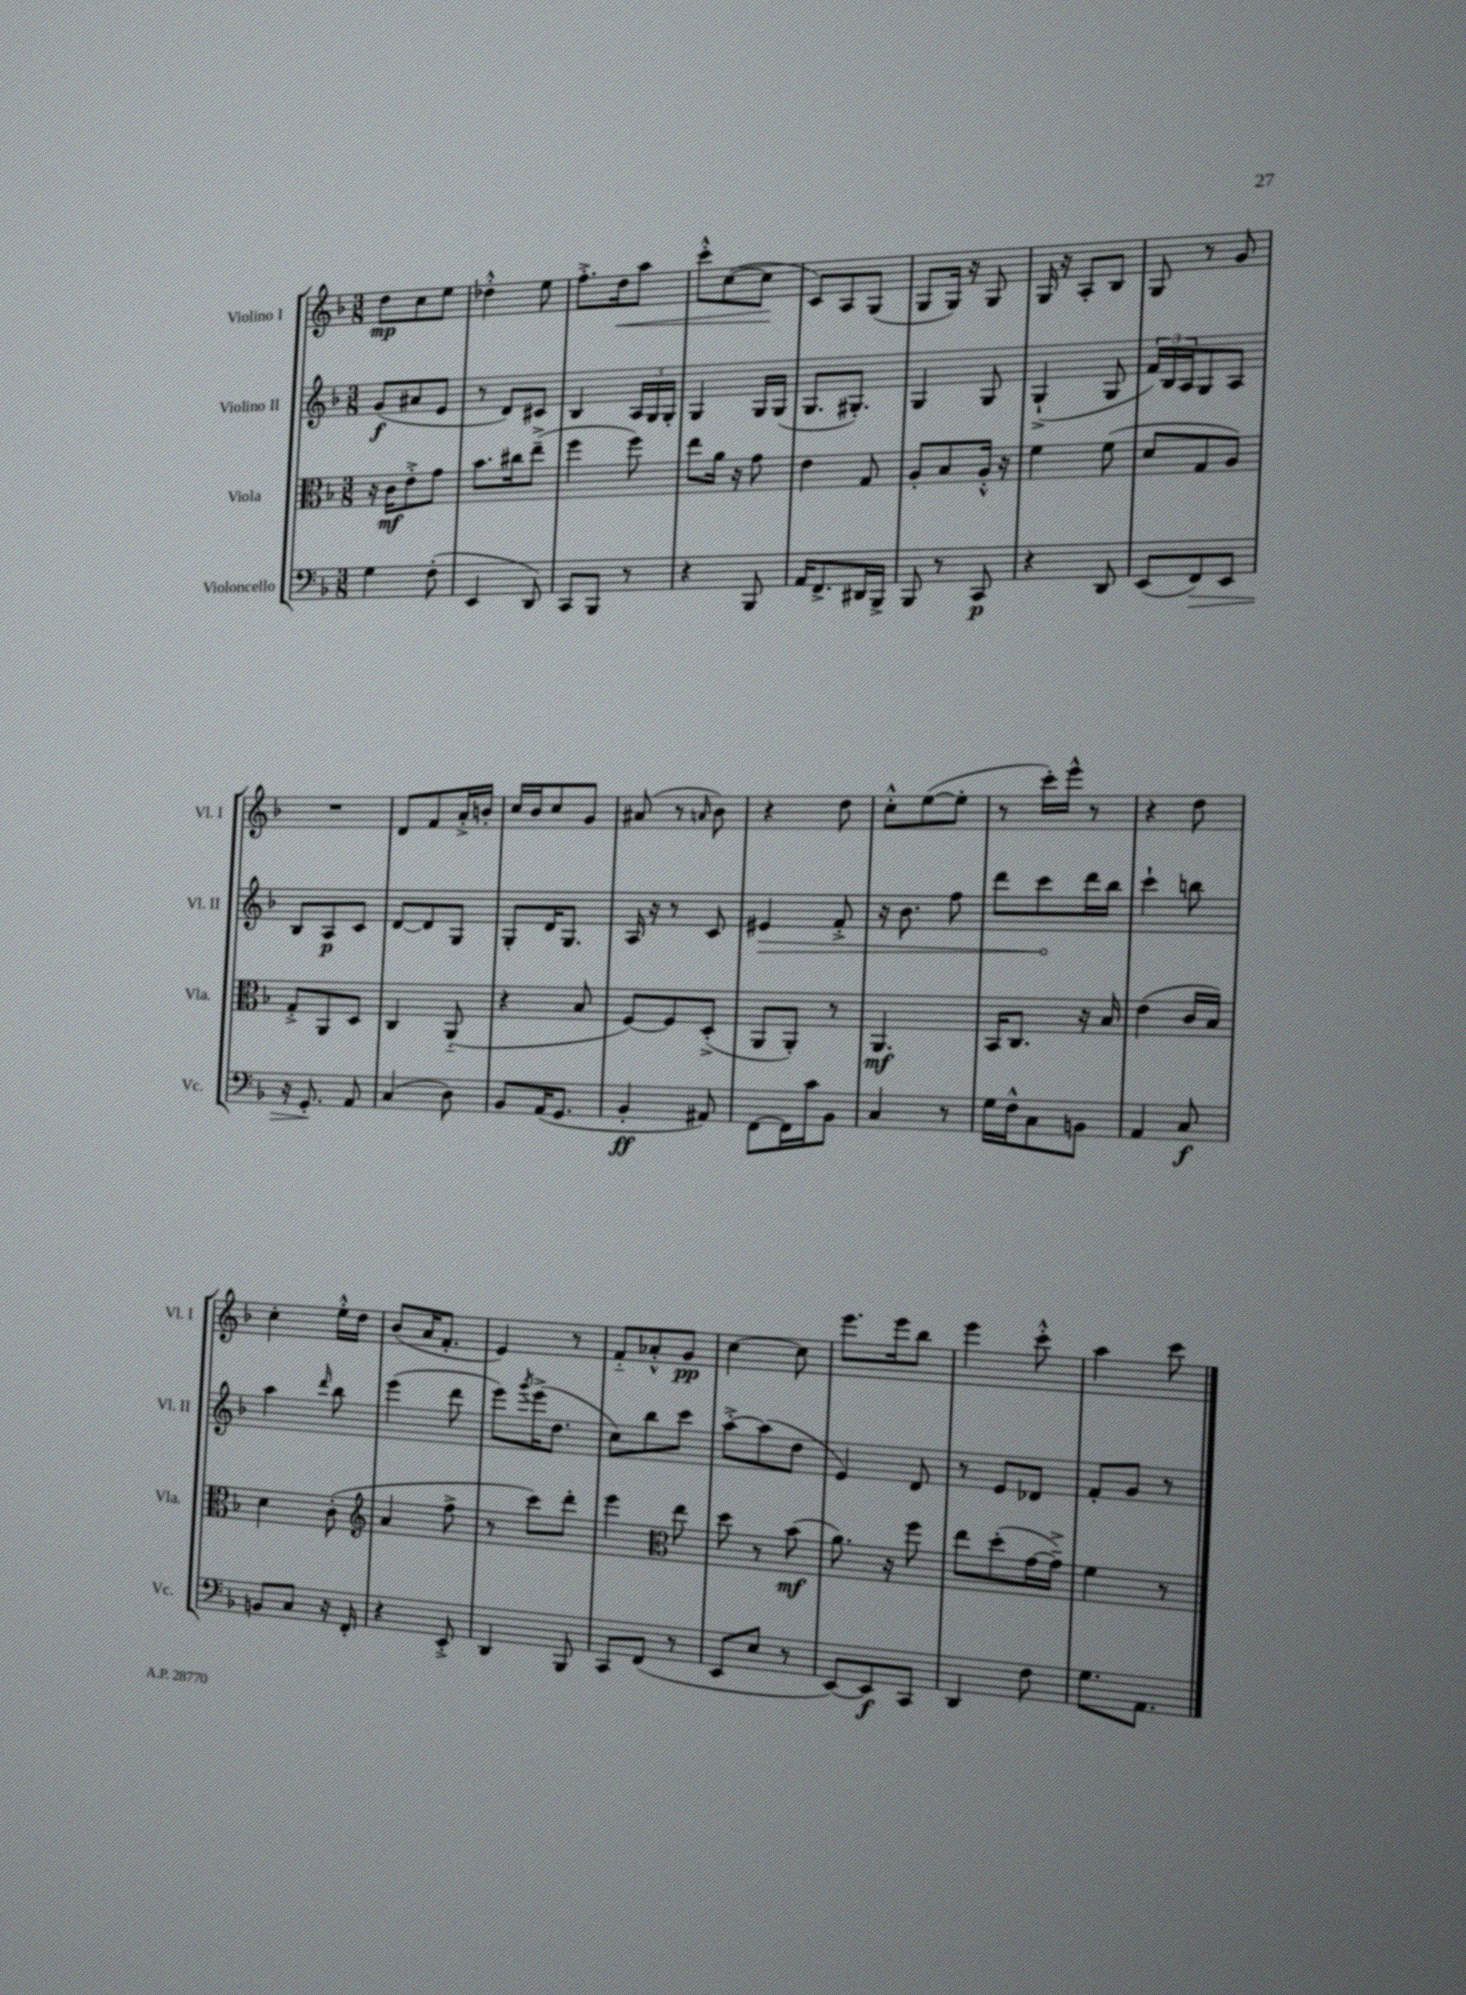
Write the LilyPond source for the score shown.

<<
\new StaffGroup <<
\new Staff = "s0" \with { instrumentName = "Violino I" shortInstrumentName = "Vl. I" } {
    \clef treble \key f \major \numericTimeSignature \time 3/8
    d''8\mp c''8 e''8 |
    des''4-.-^ e''8 |
    f''8.-.-> d''16\< a''8 |
    c'''8-.-^ c''8~( c''8\! |
    c'8) a8 g8( |
    g8 g16) r16 g8 |
    g16 r16 a8-. bes8 |
    g8 r8 g'8 |
    R4. |
    d'8 f'8 a'16-.-> b'16-. |
    c''16 bes'16 c''8 g'8 |
    ais'8( r8 \grace { a'16 } bes'8) |
    r4 d''8 |
    c''8-.-^ e''8~( e''8-. |
    r8 c'''16-.) e'''16-^ r8 |
    r4 d''8 |
    c''4-. e''16-.-^ d''16 |
    bes'8( a'16 f'8.-. |
    e'4) r8 |
    f'8-_ aes'8-.-^ g'8\pp |
    c''4~ c''8 |
    e'''8. e'''16 bes''8 |
    e'''4 c'''8-.-^ |
    a''4 c'''8 \bar "|." |
}
\new Staff = "s1" \with { instrumentName = "Violino II" shortInstrumentName = "Vl. II" } {
    \clef treble \key f \major \numericTimeSignature \time 3/8
    g'8\f( ais'8 e'8 |
    r8 d'8) cis'8 |
    bes4 \tuplet 3/2 { a16 g16 g16-. } |
    g4 g16 g16( |
    g8. gis8.-.) |
    g4 g8 |
    g4-!->( g8 |
    \tuplet 3/2 { f'16) bes16 a16 } g8 a8 |
    bes8 a8\p c'8 |
    d'8~ d'8 g8 |
    g8-. d'16 g8. |
    a16 r16 r8 c'8 |
    \once \override Hairpin.circled-tip = ##t eis'4\> f'8-.-> |
    r16 bes'8. f''8 |
    d'''8 c'''8\! d'''16 bes''16 |
    c'''4-! b''8 |
    a''4 \grace { d'''16 } bes''8 |
    e'''4( d'''8 |
    e'''8) \acciaccatura { g'''8 } e'''16->( d''8. |
    c''8) bes''8 c'''8 |
    a''8~-.-> a''8( d''8 |
    e'4) d'8 |
    r8 e'8 des'8 |
    f'8-. g'8 r8 \bar "|." |
}
\new Staff = "s2" \with { instrumentName = "Viola" shortInstrumentName = "Vla." } {
    \clef alto \key f \major \numericTimeSignature \time 3/8
    r16 c'16\mf e'8-.-> g'8 |
    bes'8. cis''16 e''8--->( |
    f''4 f''8) |
    e''8 a'16 r16 g'8 |
    e'4 g8 |
    a8-. bes8 a16-.-^ r16 |
    f'4 f'8( |
    d'8 g8 a8) |
    g8-.-> a,8 d8 |
    c4 a,8-_( |
    r4 bes8 |
    f8~) f8 d8-.->( |
    a,8 a,8-.) r8 |
    a,4.\mf |
    bes,16 c8. r16 bes16 |
    e'4( c'16 bes16) |
    d'4 c'8-.( |
    \clef treble a'4 f''8-> |
    r8 c'''8) d'''8-. |
    e'''4 \clef alto e''8 |
    d''8 r8 bes'8\mf( |
    a'8.) r16 f''8 |
    e''8 d''8-.( g'16~ g'16--->) |
    f'4 r8 \bar "|." |
}
\new Staff = "s3" \with { instrumentName = "Violoncello" shortInstrumentName = "Vc." } {
    \clef bass \key f \major \numericTimeSignature \time 3/8
    g4 f8-.( |
    e,4 d,8) |
    c,8 bes,,8 r8 |
    r4 bes,,8 |
    a,16 f,8.-> dis,16 bes,,16-> |
    bes,,8 r8 c,8\p |
    r4 d,8 |
    e,8( f,8\>) e,8 |
    r16 g,8.-.\! a,8 |
    c4( d8) |
    bes,8 a,16( g,8. |
    bes,4-.\ff ais,8) |
    f,8~ f,16 c'16 bes,8 |
    c4 r8 |
    g16 f16-^ c8 b,8 |
    a,4 c8\f |
    b,8 c8 r16 f,16-. |
    r4 e,8-.-> |
    d,4 bes,,8 |
    c,8 f,8( r8 |
    e,8 e8 r8 |
    e,8~) e,8\f c,8 |
    d,4 f8 |
    g8. a,8. \bar "|." |
}
>>
>>
\layout { \context { \Score \remove "Bar_number_engraver" } }
